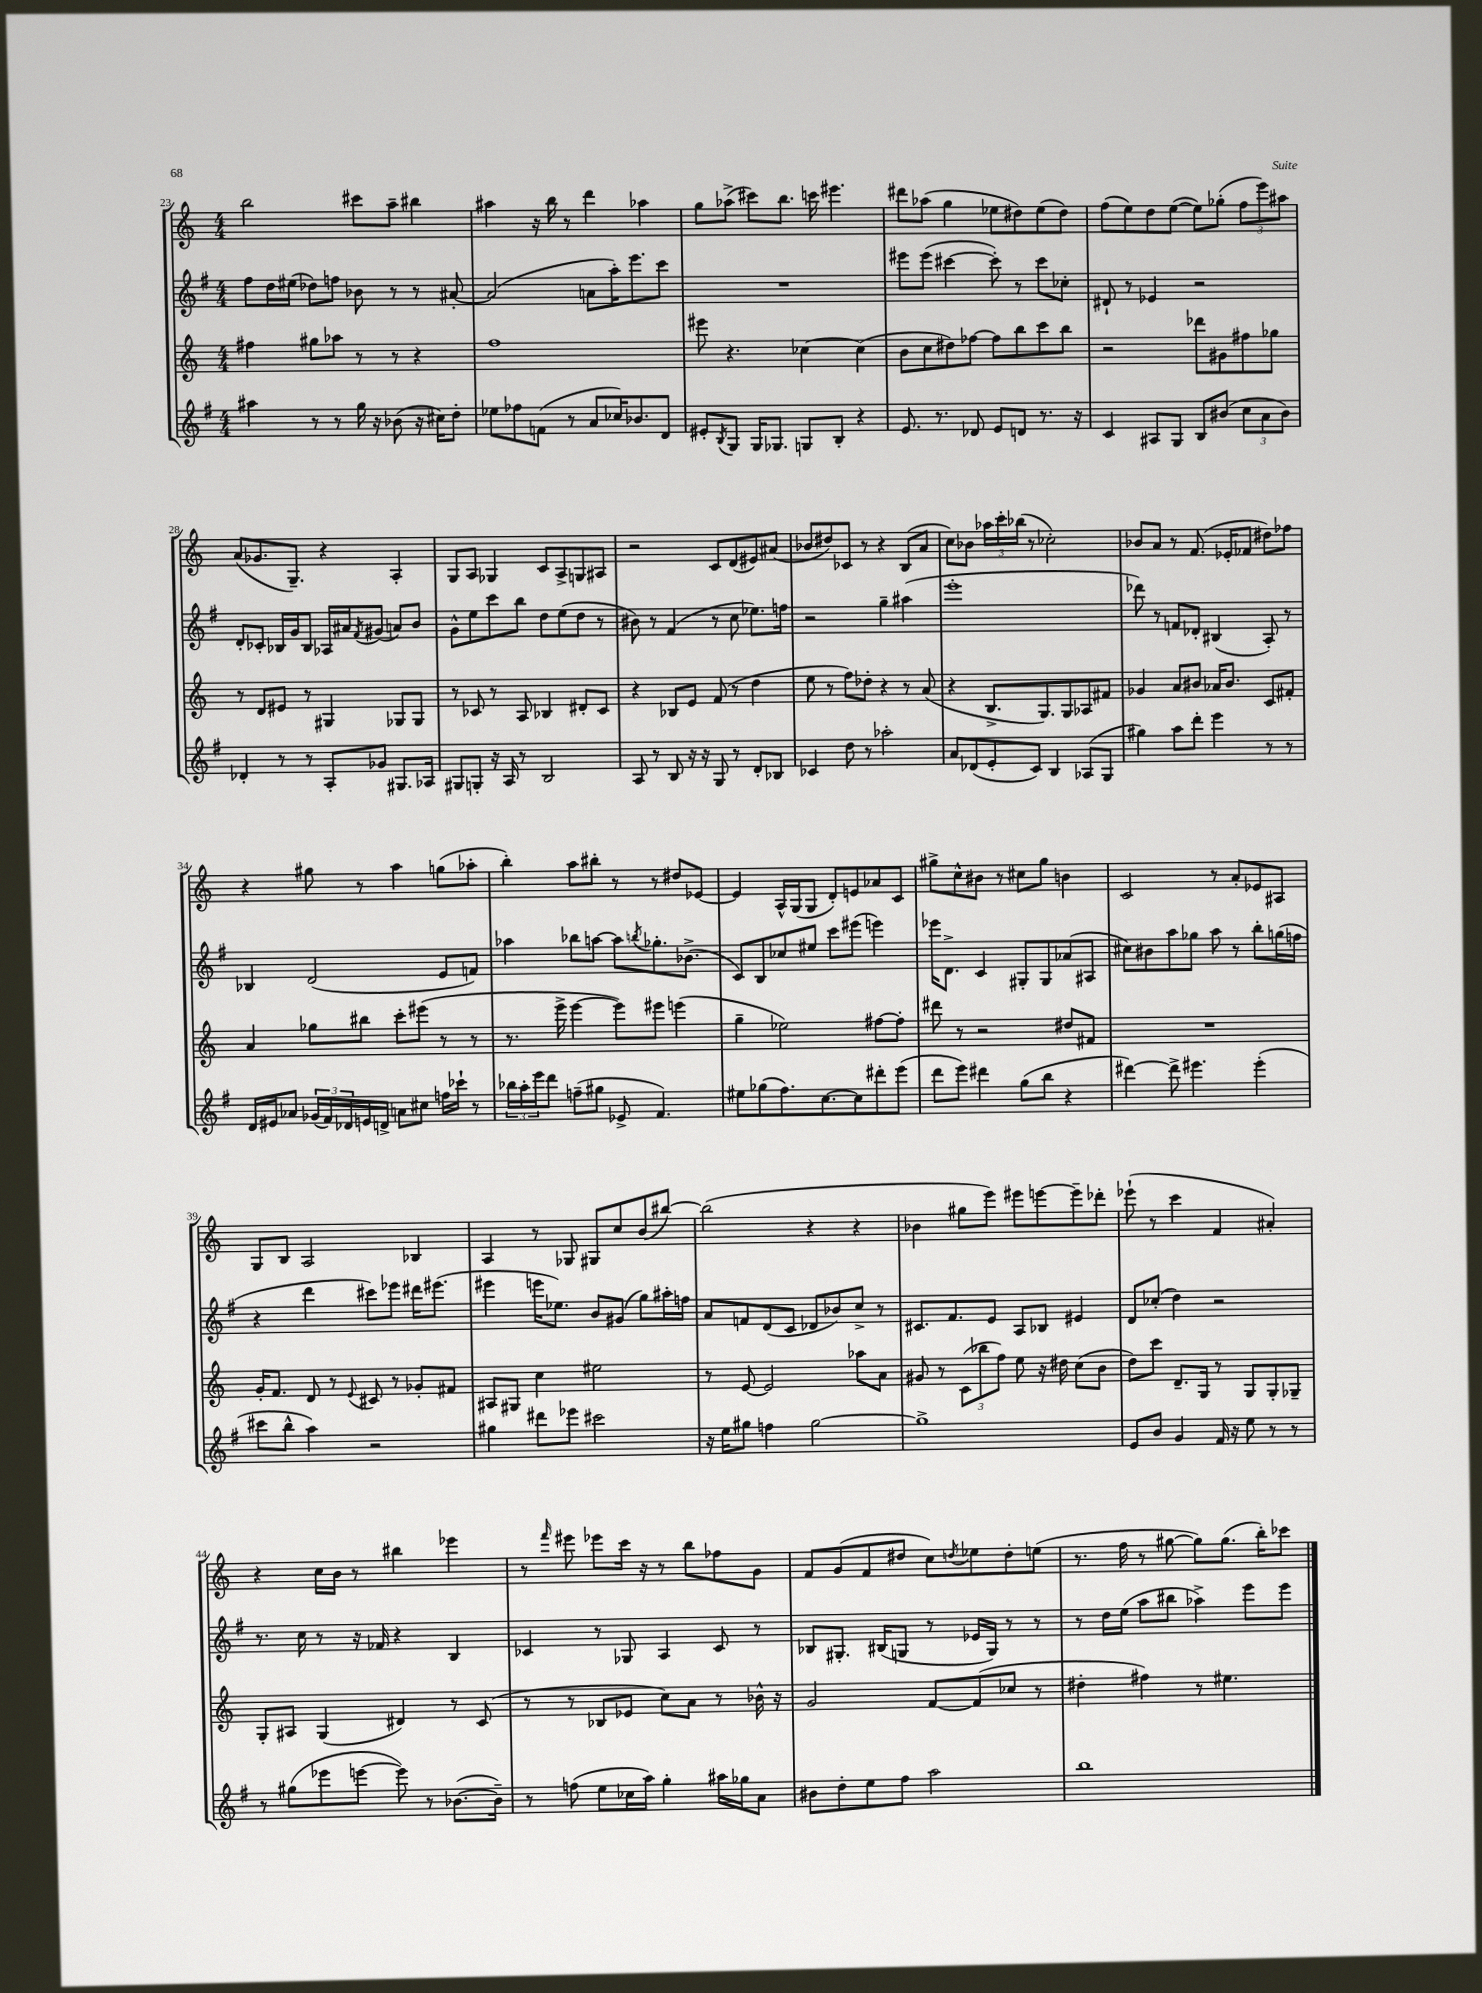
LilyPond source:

<<
\new StaffGroup <<
\new Staff = "s0" {
    \clef treble \key c \major \numericTimeSignature \time 4/4
    b''2 cis'''8 a''8-- bis''4 |
    ais''4 r16 b''16 r8 d'''4 aes''4 |
    g''8 aes''8->( cis'''8) b''8. c'''16 eis'''4. |
    dis'''8 aes''8( g''4 ees''8 dis''8) ees''8( dis''8) |
    f''8( e''8) d''8 e''8~( e''8) ges''8-.( \tuplet 3/2 { f''8 e'''8) ais''8 } |
    a'8( ges'8. g8.--) r4 a4-. |
    g8 a8 ges4 c'8 a8-> g8 ais8 |
    r2 c'8 d'8( eis'8) ais'8( |
    bes'8 dis''8) ces'8 r8 r4 b8( a'8 |
    c''8) bes'8 \tuplet 3/2 { aes''16 c'''16-. bes''16( } r8 ces''2-.) |
    bes'8 a'8 r8 f'8.( ees'16-. fes'8 dis''8) fes''8 |
    r4 gis''8 r8 a''4 g''8( aes''8-. |
    b''4-.) a''8 bis''8-. r8 r8 dis''8 ees'8~ |
    ees'4 a16-^ g16( g8 d'8-.) e'8 aes'8 c'8 |
    gis''8-> c''8-^ bis'8 r8 cis''8 gis''8 b'4 |
    c'2 r8 a'8-. ees'8 ais8 |
    g8 b8 a2 bes4 |
    a4 r8 ges8 gis8 c''8 b'8( bis''8~) |
    bis''2( r4 r4 |
    bes'4 gis''8 e'''8) eis'''8 e'''8~ e'''8-- des'''8-. |
    ees'''8-!( r8 c'''4 f'4 ais'4-.) |
    r4 c''16 b'16 r8 bis''4 ees'''4 |
    r8 \grace { f'''16 } eis'''8 ees'''8 c'''16 r16 r8 b''8 fes''8 g'8 |
    f'8 g'8( f'8 dis''8 c''8) \acciaccatura { d''8 } ees''8 d''8-. e''8( |
    r8. f''16 r8 gis''8~ gis''8) gis''8.( b''16-.) ces'''8 \bar "|." |
}
\new Staff = "s1" {
    \clef treble \key g \major \numericTimeSignature \time 4/4
    fis''8 d''16 eis''16( des''8) f''8 bes'8 r8 r8 ais'8~-. |
    ais'2( a'8 a''16-.) e'''8. c'''8 |
    R1 |
    eis'''8 eis'''8( cis'''4~ cis'''8-.) r8 cis'''8 ces''8-. |
    dis'8-! r8 ees'4 r2 |
    d'8-. ces'8-. bes16 g'16 bes8 aes16 ais'16 \acciaccatura { fis'8 } gis'8( a'8) b'8 |
    g'8-^ e''8 c'''8 b''8 d''8 e''8( d''8 r8 |
    bis'8) r8 fis'4( r8 c''8 ees''8.) f''16 |
    r2 g''4-- ais''4( |
    e'''1-. |
    des'''8) r8 f'8 des'8-. bis4( a8-.) r8 |
    bes4 d'2( e'8 f'8) |
    aes''4 bes''8 a''8~ a''8 \acciaccatura { b''8 } ges''8.-. bes'8.->( |
    c'8) b8 ces''8 eis''8 c'''8 eis'''8( e'''4) |
    ees'''16 d'8.-> c'4 gis8-. gis8 aes'8( ais8 |
    cis''8) bis'8 a''8 ges''8 a''8 r8 b''8-. g''16( f''16 |
    r4 d'''4 cis'''8) ees'''8 dis'''16 eis'''8.( |
    eis'''4 e'''16 ees''8.) b'8 gis'8( g''8) ais''16-. f''16 |
    a'8 f'8 d'8( c'8 des'8 bes'8) c''8-> r8 |
    cis'8. fis'8. e'8 a8 bes8 eis'4 |
    d'8 ces''8-.( d''4) r2 |
    r8. c''16 r8 r16 fes'16 r4 b4 |
    ces'4 r8 ges8 a4 ces'8 r8 |
    bes8 gis8.-. bis16( g8 r8 ees'16 g16) r8 r8 |
    r8 d''16 e''16( a''8 bis''8 aes''4->) e'''8 e'''8 \bar "|." |
}
\new Staff = "s2" {
    \clef treble \key c \major \numericTimeSignature \time 4/4
    fis''4 gis''8 aes''8 r8 r8 r4 |
    f''1 |
    eis'''8 r4. ces''4~ ces''4( |
    b'8 c''8 dis''8) fes''8~ fes''8 b''8 c'''8 b''8 |
    r2 des'''8 gis'8 fis''8 ges''8 |
    r8 d'8 eis'8 r8 gis4 ges8 ges8 |
    r8 ces'8 r8 a8 bes4 dis'8-. ces'8 |
    r4 bes8 e'8 f'8( r8 d''4 |
    e''8 r8 f''8) des''8-. r4 r8 a'8( |
    r4 b8.-> g8.) g8 aes8 fis'8 |
    ges'4 a'8 bis'8 aes'16 bis'8. c'8 fis'8-. |
    a'4 ges''8 bis''8 c'''8-. eis'''8( r8 r8 |
    r8. e'''16-> e'''4~ e'''8) eis'''8 e'''4( |
    g''4-- ees''2) fis''8~ fis''8-. |
    dis'''8 r8 r2 dis''8 fis'8 |
    R1 |
    g'16-. f'8. d'8 r8 \appoggiatura { e'8 } cis'8 r8 ges'8-. fis'8 |
    ais8 gis8 c''4 eis''2 |
    r8 e'8~ e'2 aes''8 a'8 |
    gis'8 r8 \tuplet 3/2 { c'8( bes''8 f''8) } e''8 r16 dis''16 c''8( b'8 |
    d''8) c'''8 d'8.-- g16 r8 g8 g8-. ges8-- |
    g8-. ais8 g4( dis'4) r8 c'8( |
    r8 r8 bes8 ees'8 c''8) a'8 r8 bes'16-^ r16 |
    g'2 f'8~ f'8( ces''8 r8 |
    dis''4-. fis''4) r8 eis''4. \bar "|." |
}
\new Staff = "s3" {
    \clef treble \key g \major \numericTimeSignature \time 4/4
    ais''4 r8 r8 g''16 r16 bes'8( r16 cis''16) d''8-. |
    ees''8 fes''8 f'8( r8 a'8 ces''16) bes'8. d'8 |
    eis'8-. \acciaccatura { b8 } g8 g16 ges8. g8 b8-. r4 |
    e'8. r8. des'8 e'8 d'8 r8. r16 |
    c'4 ais8 g8 b8 bis'8( \tuplet 3/2 { c''8 a'8 bis'8) } |
    des'4-. r8 r8 a8-. ges'8 gis8. aes16 |
    gis8 g8-. r16 a16 r8 b2 |
    a8 r8 b8 r16 r16 g8 r8 d'8-. bes8 |
    ces'4 d''8 r8 aes''2-. |
    a'8 des'8( e'8-. c'8) b4 aes8( g8 |
    gis''4) a''8 d'''8-. e'''4 r8 r8 |
    d'16 eis'16 aes'8 \tuplet 3/2 { ges'16( fis'16) des'16 } e'16 d'16-> a'8 cis''8 f''16 ces'''16-! r8 |
    \tuplet 3/2 { bes''16 a''16-. e'''16 } d'''8 f''8--( gis''8 ees'8-> fis'4.) |
    eis''8 ges''8( fis''8.) c''8.~ c''8 dis'''8-. e'''8( |
    d'''8 e'''8) dis'''4 g''8( b''8 r4 |
    dis'''4~) dis'''8-> eis'''4. eis'''4-.( |
    cis'''8 b''8-^ a''4) r2 |
    gis''4 dis'''8 ees'''8 cis'''2 |
    r16 e''16 gis''8 f''4 gis''2~ |
    gis''1-> |
    e'8 b'8 g'4 fis'16 r16 e''8 r8 r8 |
    r8 gis''8( ees'''8 e'''8~ e'''8) r8 bes'8.~( bes'16--) |
    r8 f''8( e''8 ces''16 a''16) g''4-. ais''16 ges''16 a'8 |
    bis'8 d''8-. e''8 fis''8 a''2 |
    b''1 \bar "|." |
}
>>
>>
\layout { \context { \Score currentBarNumber = #23 } }
